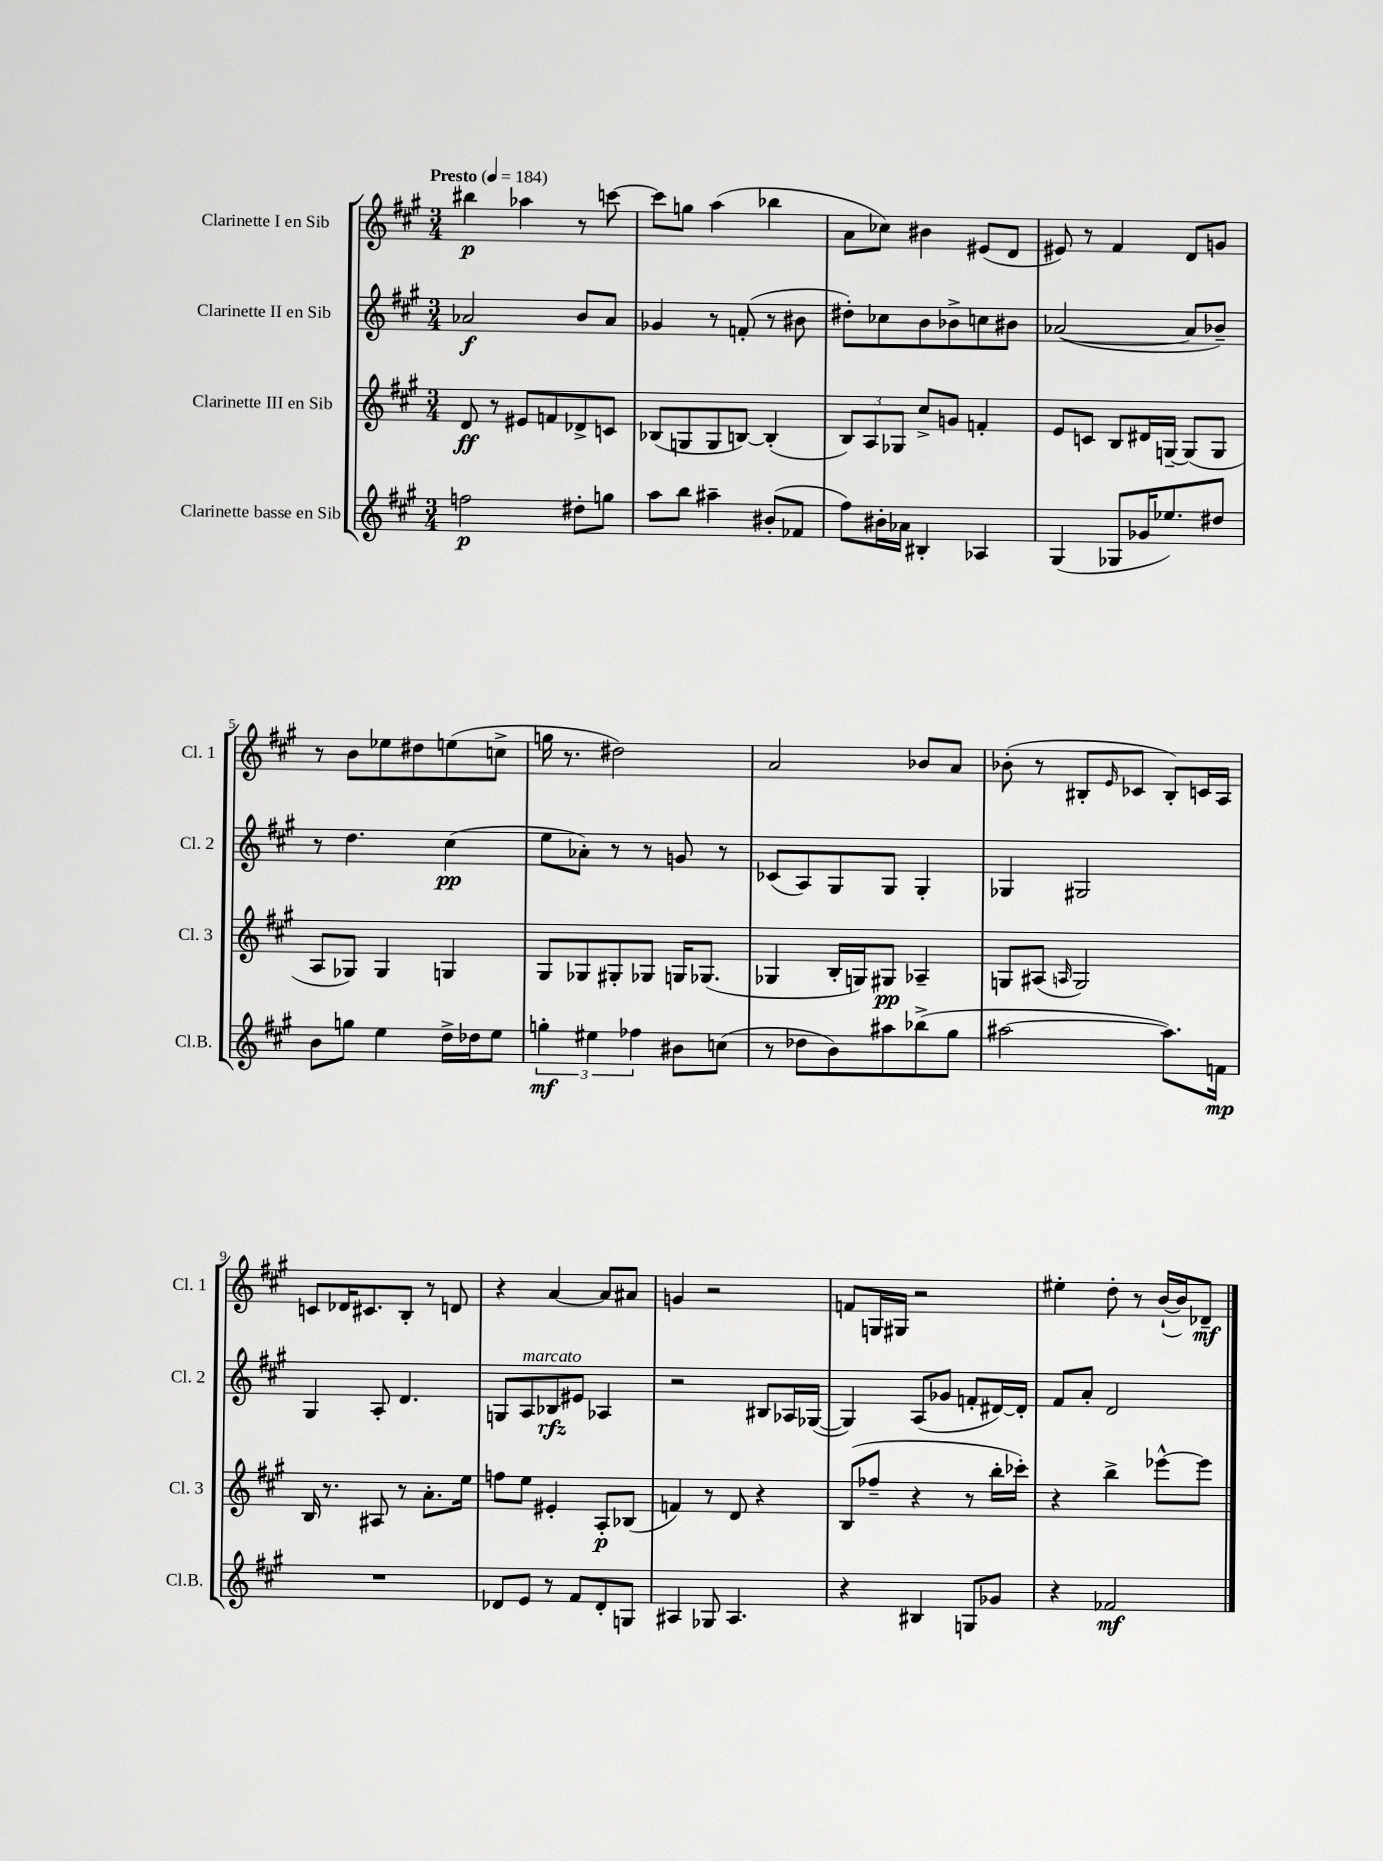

**kern	**kern	**kern	**kern
*staff4	*staff3	*staff2	*staff1
*clefG2	*clefG2	*clefG2	*clefG2
*k[f#c#g#]	*k[f#c#g#]	*k[f#c#g#]	*k[f#c#g#]
*M3/4	*M3/4	*M3/4	*M3/4
*MM184	*MM184	*MM184	*MM184
2ff	8d	2a-	4bb#
.	8r	.	.
.	8e#	.	4aa-
.	8f	.	.
8dd#'	8d-^	8b	8r
8gg	8c	8a-	[8ccc
=	=	=	=
8aa	(8B-	4g-	8ccc]
8bb	8G	.	8gg
4aa#~	8G	8r	(4aa
.	[8B)	(8f'	.
(8b#'	(4B']	8r	4bb-
8f-	.	8b#	.
=	=	=	=
8ff#)	12B)	8dd#')	8a
.	12A	.	.
16b#'	.	8cc-	8cc-)
.	12G-	.	.
16a-	.	.	.
4B#'	8cc#^	8b	4b#
.	8g	8b-^	.
4A-	4f'	8cc	(8e#
.	.	8b#	8d
=	=	=	=
(4G#	8e	([2a-	8e#)
.	8c	.	8r
8G-	8B	.	4f#
16g-	16d#	.	.
8.ee-)	[16G~	.	.
.	(8G]	8a-]	8d
8dd#	8G	8b-~)	8g
=	=	=	=
8b	8A	8r	8r
8gg	8G-)	4.dd	8b
4ee	4G-	.	8ee-
.	.	.	8dd#
16dd^	4G	(4cc#	(8ee
16dd-	.	.	.
8ee	.	.	8cc^
=	=	=	=
6gg'	8G#	8ee	16gg
.	.	.	8.r
.	8G-	8a-')	.
6ee#	.	.	.
.	8G#'	8r	2dd#)
6ff-	.	.	.
.	8G-	8r	.
8b#	16G	8g	.
.	(8.G-	.	.
(8cc	.	8r	.
=	=	=	=
8r	4G-	(8c-	2a
8dd-	.	8A)	.
8b)	16B'	8G#	.
.	16G)	.	.
8aa#	8G#	8G#	.
(8bb-^	4A-~	4G#'	8b-
8gg#	.	.	8a
=	=	=	=
[2aa#	8G	4G-	(8b-'
.	(8A#	.	8r
.	16qqA	.	.
.	2G)	2G#	8B#'
.	.	.	16qqe
.	.	.	8c-
8.aa#])	.	.	8B#')
.	.	.	16c
16f	.	.	16A
=	=	=	=
2.r	16B	4G#	8c
.	8.r	.	.
.	.	.	16d-
.	.	.	8.c#
.	8A#	8A'	.
.	8r	4.d	8B'
.	8.a'	.	8r
.	.	.	8d
.	16ee	.	.
=	=	=	=
8d-	8ff	8G	4r
8e	8ee	8A	.
8r	4e#'	8B-	[4a
8f#	.	8e#	.
8d-'	8A'	4A-	8a]
8G	(8B-	.	8a#
=	=	=	=
4A#	4f)	2r	4g
8G-	8r	.	2r
4.A#	8d	.	.
.	4r	8B#	.
.	.	16A-	.
.	.	([16G-	.
=	=	=	=
4r	(8B	4G-])	8f
.	8ff-~	.	16G
.	.	.	16G#
4B#	4r	(8A	2r
.	.	8g-	.
8G	8r	8f'	.
8g-	16bb'	[16d#)	.
.	16ccc-')	16d#']	.
=	=	=	=
4r	4r	8f#	4ee#'
.	.	8a'	.
2f-	4bb^	2d	8dd'
.	.	.	8r
.	[8eee-^^	.	([16b`
.	.	.	16b])
.	8eee-]	.	8d-~
==	==	==	==
*-	*-	*-	*-
